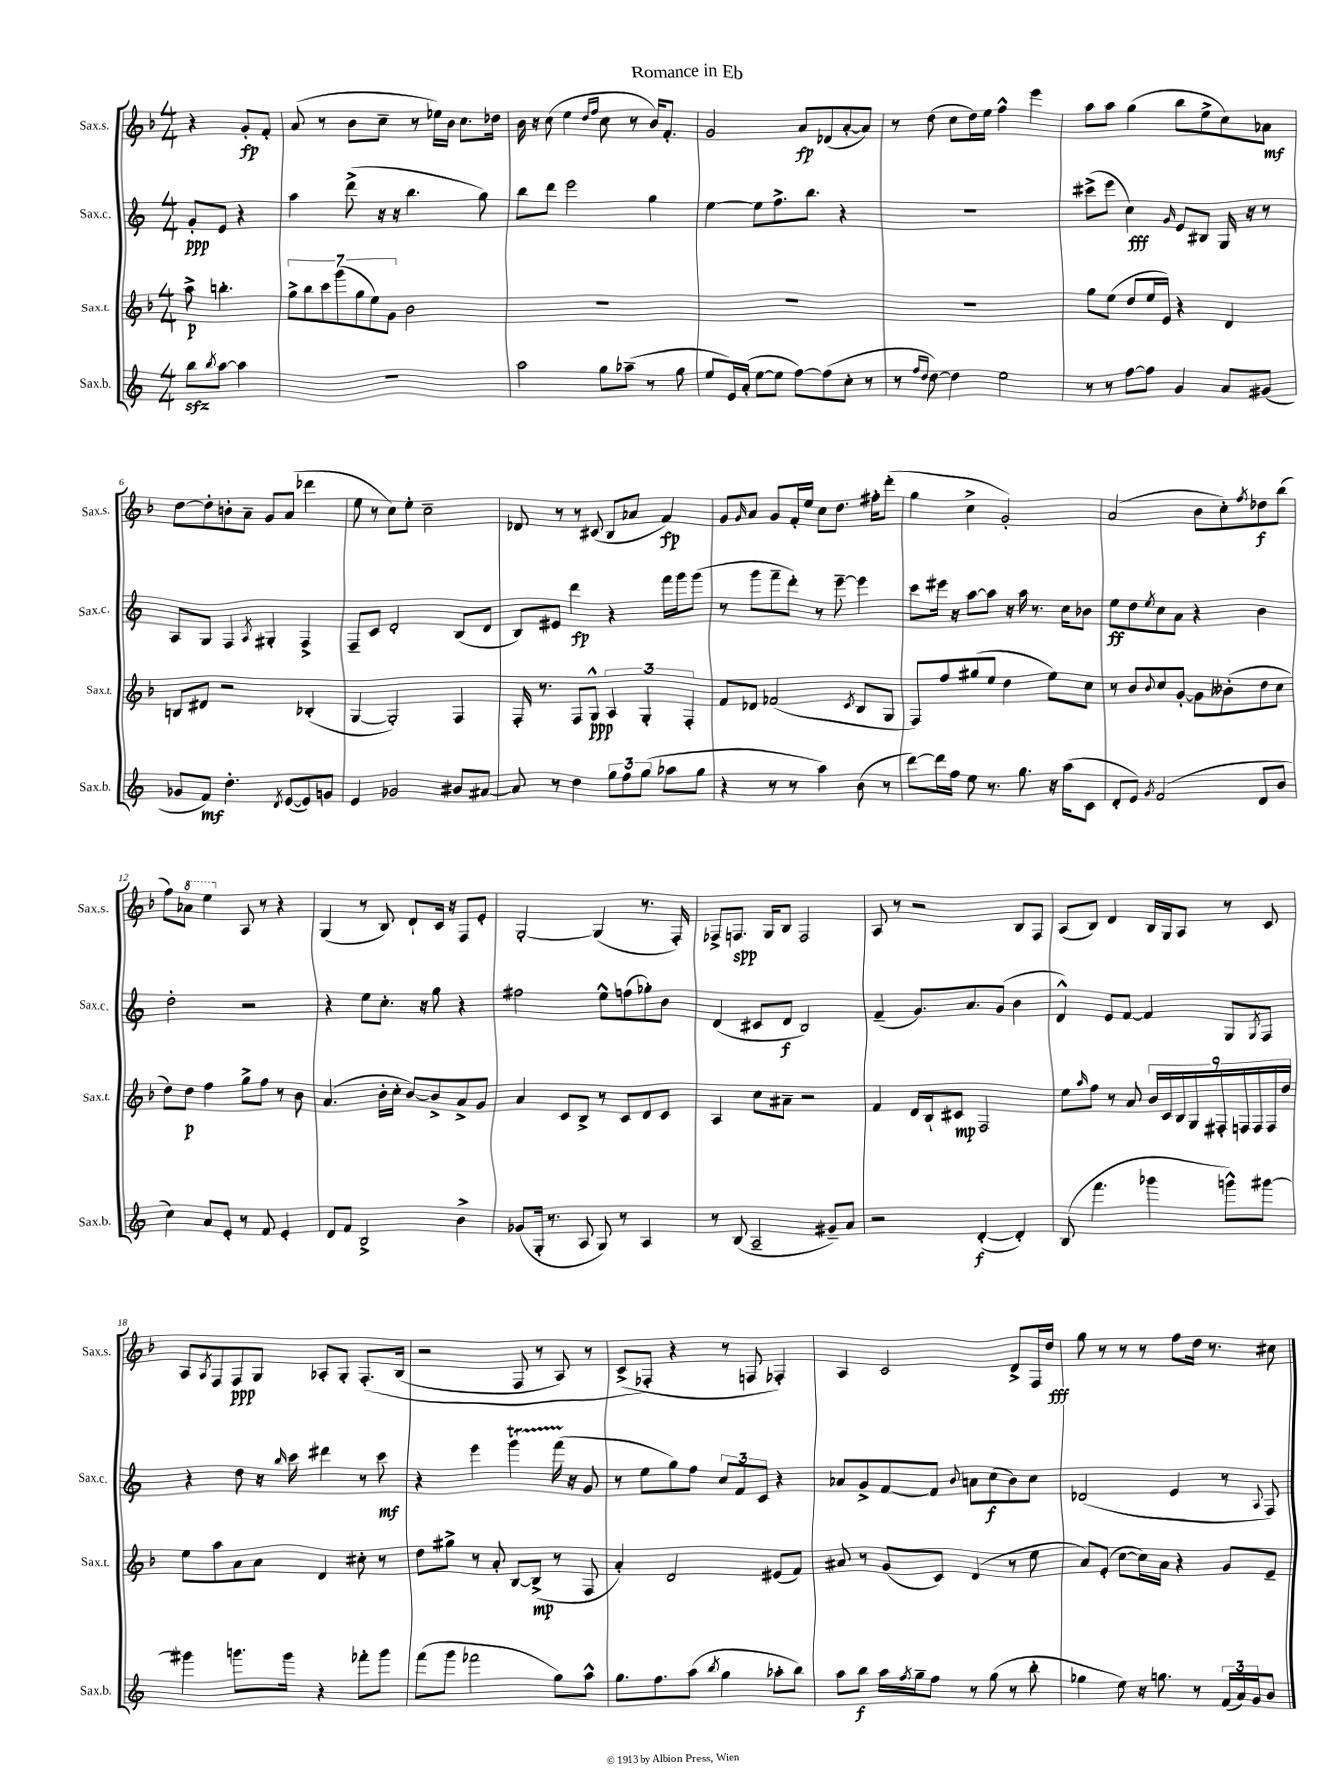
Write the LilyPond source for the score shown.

\header { title = "Romance in Eb" }
<<
\new StaffGroup <<
\new Staff = "s0" \with { instrumentName = "Sax.s." shortInstrumentName = "Sax.s." } {
    \clef treble \key f \major \numericTimeSignature \time 4/4 \partial 2
    r4 g'8-.\fp f'8-. |
    a'8( r8 bes'8 c''8-- r8 ees''16) bes'16 c''8. des''16 |
    bes'16 r16 c''8( e''4 \grace { d''16 f''16 } c''8 r8 bes'16) f'8.-. |
    g'2 a'8\fp des'8( a'8~-. a'8) |
    r8 d''8( c''8 d''16) e''16 f''4-^ e'''4 |
    a''8 a''8 g''4( bes''8 e''8-> c''8) aes'8\mf |
    d''8~ d''8-. b'8-. a'8-- g'8 a'8( des'''4 |
    e''8 r8 c''8) e''8-. c''2-- |
    des'8 r8 r8 cis'8( bes8 aes'8 f'4\fp) |
    g'8 \grace { g'16 } a'8 g'8 f'16-. e''16 c''8 d''8. fis''16-. d'''8-.( |
    g''4 c''4-> g'2-.) |
    a'2( bes'8 c''8-.) \acciaccatura { f''8 } des''8\f bes''8( |
    f''8) \ottava #1 aes''8 e'''4 \ottava #0 a8 r8 r4 |
    g4( r8 bes8) d'8-! c'16 r16 f8 e'8-. |
    g2~-. g4( r8. f16-.) |
    fes8-> f8.\spp g16 bes8 f2 |
    a8 r8 r2 bes8 f8 |
    a8( bes8) d'4 bes16 g16 a8 r8 c'8 |
    a8 \acciaccatura { a8 } f8 f8\ppp g8 aes8-. g8-. f8.-.\( bes16( |
    r2 f8 r8 a8) r8 |
    c'8->( fes8-.\) r4 r8 f8 fes4-.) |
    a4 c'2 d'8-> f16 d''16\fff |
    g''8 r8 r8 r8 f''8 d''16 r8. cis''8 \bar "|." |
}
\new Staff = "s1" \with { instrumentName = "Sax.c." shortInstrumentName = "Sax.c." } {
    \clef treble \key c \major \numericTimeSignature \time 4/4 \partial 2
    g'8-.\ppp e'8 r4 |
    a''4 d'''8->( r16 r16 b''4. g''8) |
    b''8 d'''8 e'''2 g''4 |
    e''4~ e''8 f''8.-> b''8. r4 |
    R1 |
    cis'''8->( e'''8 c''4\fff) \grace { g'16 } e'8 bis8 g16 r16 r8 |
    a8 g8 f4 \acciaccatura { a8 } gis4-. f4-> |
    f8-- c'8 d'2-. b8( d'8 |
    b8) eis'8 d'''4\fp r4 f'''16 g'''16 g'''8( |
    r8 g'''8 f'''8-- d'''8-.) r8 e'''8~-- e'''4 |
    c'''8 eis'''16 r16 a''8~ a''8 r16 a''16 r8. c''16 bes'8 |
    e''8\ff d''8 \acciaccatura { e''8 } c''8 a'8 r4 b'4 |
    d''2-. r2 |
    r4 e''8 c''8.-. r16 g''8 r4 |
    fis''2 e''8-^ f''8( ges''8-.) b'8 |
    d'4( cis'8 d'8\f b2) |
    f'4--( g'8.) a'8. g'8( b'4 |
    d'4-^) e'8 f'8~ f'4 g8 \acciaccatura { g8 } f8 |
    r4 d''8 r16 \grace { b''16 } c'''16 dis'''4 r8 c'''8\mf |
    r4 e'''4 g'''4\startTrillSpan f'''16( r16\stopTrillSpan g'8 |
    r8 e''8 g''8) f''8 \tuplet 3/2 { c''8 f'8 c'8 } r4 |
    aes'8 g'8-> f'8~ f'8 \appoggiatura { b'8 } a'8 c''8\f( b'8) c''8 |
    des'2( e'4 r8 \appoggiatura { a8 } f8) \bar "|." |
}
\new Staff = "s2" \with { instrumentName = "Sax.t." shortInstrumentName = "Sax.t." } {
    \clef treble \key f \major \numericTimeSignature \time 4/4 \partial 2
    a''8->\p b''4.-. |
    \tuplet 7/4 { g''8-> bes''8 c'''8 g'''8( g''8 e''8) g'8 } bes'2 |
    R1 |
    R1 |
    R1 |
    g''8 e''8( d''8 e''16 e'16) r4 d'4 |
    b8 dis'8 r2 bes4-.( |
    g4~ g2-.) f4 |
    f16-. r8. f8 g8-^\ppp \tuplet 3/2 { a4 g4-. f4-. } |
    f'8 des'8 fes'2( \acciaccatura { c'8 } bes8 g8 |
    f8) f''8 gis''8( e''8 d''4 e''8) c''8 |
    r8 bes'8 \appoggiatura { bes'8 } c''8 g'8~-. g'8 beses'8-.( d''8 c''8 |
    d''8) d''8\p f''4 g''8-> f''8 r8 bes'8 |
    a'4.( bes'16-. c''16-. bes'8~) bes'8-> a'8-> g'8 |
    a'4 c'8 bes8-> r8 c'8 d'8 c'8 |
    a4 c''8 ais'8-- r2 |
    f'4 d'16 bes16-! cis'8\mp f2 |
    e''8 \grace { a''16 } f''8 r8 a'8 \tuplet 9/8 { bes'16 c'16 bes16 g16 fis16-. f16 f16 f16 d''16 } |
    e''8 a''8 a'8 a'8 d'4 cis''8-. r8 |
    d''8 gis''8-> r8 a'8-. bes8~ bes8->\mp( r8 f8 |
    a'4-.) d'2 eis'8( f'8) |
    ais'8 r8 g'8( c'8) d'4( r8 e''8 |
    a'8) e'8-.( c''8~ c''16) a'16 r4 g'8 e'8-- \bar "|." |
}
\new Staff = "s3" \with { instrumentName = "Sax.b." shortInstrumentName = "Sax.b." } {
    \clef treble \key c \major \numericTimeSignature \time 4/4 \partial 2
    b''8\sfz \acciaccatura { b''8 } a''8~ a''4 |
    R1 |
    a''2 g''8 aes''8--( r8 g''8 |
    e''8 e'16) a'16-.( e''8~ e''8 f''8~) f''8( c''8-. r8 |
    r8 \grace { f''16 d''16 } d''8~) d''4 e''2 |
    r8 r8 f''8~ f''8 g'4 a'8 gis'8( |
    ges'8 f'8\mf) d''4.-. \acciaccatura { d'8 } e'8~( e'8) g'8 |
    e'4 ges'2 bis'8 ais'8~ |
    ais'8 r8 d''4 \tuplet 3/2 { g''8 f''8 g''8( } aes''8 g''8 |
    r4 r8 r8 a''4) b'8( r8 |
    d'''8~) d'''16 f''16 e''8 r8. g''8. r16 a''16( c'8 |
    d'8-. e'8) \acciaccatura { g'8 } f'2( d'8 b'8 |
    c''4) a'8 e'8-. r8 f'8 e'4-. |
    d'8 f'8 b2-> b'4-> |
    ges'8( g16-. r8. a8 g8) r8 a4 |
    r8 b8( a2-- gis'8--) a'8 |
    r2 d'4~-.\f( d'4-.) |
    b8( f'''4. ges'''4 g'''8-^) gis'''8~ |
    gis'''4 g'''8. g'''16 r4 fes'''8-. g'''8 |
    f'''8( g'''8 fes'''2 g''8) a''8-^ |
    g''8. f''8. a''8( \acciaccatura { b''8 } g''4 aes''8-. b''8) |
    a''8 b''8\f a''16 \acciaccatura { f''8 } g''16-- f''8 r8 g''8( r8 b''8-. |
    ges''4 e''8) r16 g''8. r8 \tuplet 3/2 { f'16( a'16) g'16 } b'8 \bar "|." |
}
>>
>>
